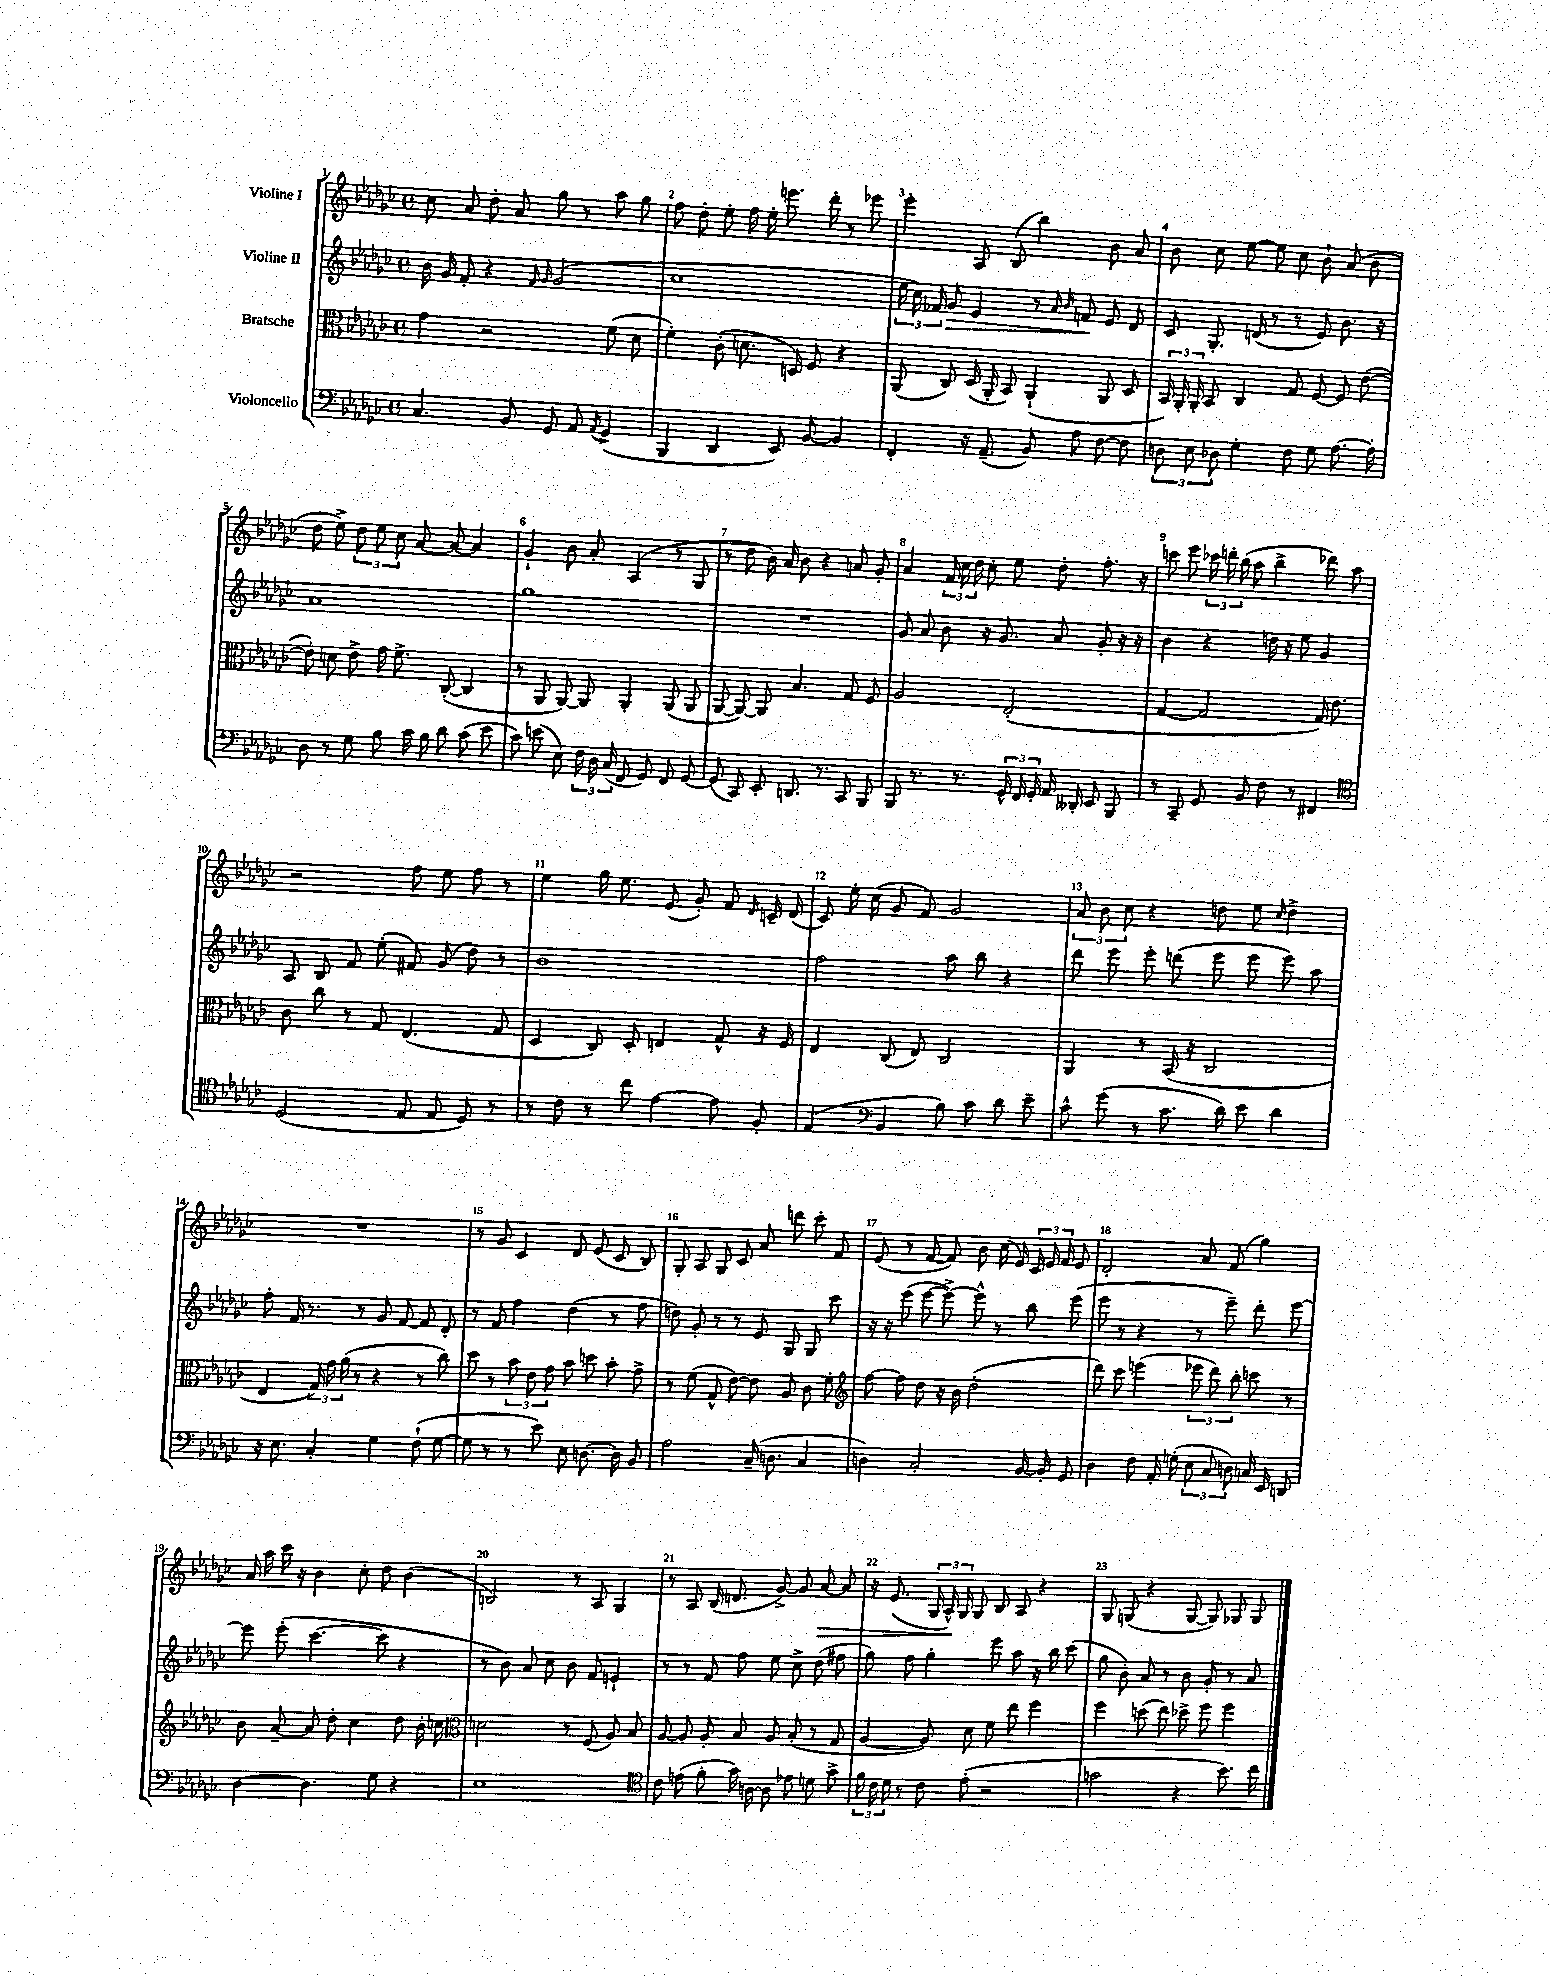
<<
\new StaffGroup <<
\new Staff = "s0" \with { instrumentName = "Violine I" } {
    \clef treble \key ges \major \defaultTimeSignature \time 4/4
    \autoBeamOff ces''8 aes'8 des''8-. aes'8 ges''8 r8 aes''8 ges''8 |
    f''8 des''8-. ees''8-. f''16 ees''16-. e'''8. des'''16-. r8 ees'''8 |
    ees'''4-. aes8 bes8( bes''4) bes'8 aes'8 |
    bes'8 ces''8 ees''8~ ees''8 ces''8 bes'8-! aes'8( bes'8 |
    des''8 ees''8->) \tuplet 3/2 { des''8 ees''8 ces''8 } aes'8~ aes'8~ aes'4 |
    ges'4-! bes'8 aes'8-. aes4( r8 ges8 |
    r8 des''8 bes'16) aes'16 bes'8 r4 a'8 ges'8-. |
    aes'4 \tuplet 3/2 { f'16 ces''16 des''16 } ces''8-. ees''8 des''8-. f''8.-. r16 |
    c'''8 ees'''8 \tuplet 3/2 { ces'''16 d'''16-. bes''16( } aes''8 bes''4-> des'''8) aes''8 |
    r2 f''8 ees''8 f''8 r8 |
    ees''4 ges''16 ees''8. ees'8( ges'8-.) f'8 \grace { des'16 } c'16-- des'16( |
    ces'8) ees''16-. ces''16( ges'8 f'8) ges'2 |
    \tuplet 3/2 { aes'8 bes'8 ces''8 } r4 d''8 ees''8 \grace { ces''16 } d''4-> |
    R1 |
    r8 ges'8 ces'4 des'8 ees'8( ces'8 bes8) |
    ges8-. aes8 ges8 ces'8 aes'8 d'''8 ces'''8-. f'8 |
    ees'8( r8 f'8~ f'8) bes'8 ces''16( ees'16) \tuplet 3/2 { ces'16 ees'16 f'16 } ees'8 |
    des'2-. aes'8 f'8( ges''4) |
    aes'16 aes''16 ces'''16 r16 bes'4 ces''8-. des''8 bes'4( |
    b2) r8 aes8 ges4 |
    r8 aes8 bes16( d'8. ges'8~->) ges'8 aes'8~\> aes'8 |
    r16 ees'8.( \tuplet 3/2 { ges16 aes16-^\!) ges16 } ges8 bes8 aes8 r4 |
    ges8 g8( r4 g8~ g8) ges8 ges8 \bar "|." |
}
\new Staff = "s1" \with { instrumentName = "Violine II" } {
    \clef treble \key ges \major \defaultTimeSignature \time 4/4
    \autoBeamOff bes'16 ges'16 f'8-. r4 \grace { f'16 ges'16 } ges'2( |
    ces''1 |
    \tuplet 3/2 { ees''16 ces''16) fes'16 } ges'8\> ees'4 r8 \grace { aes'16 bes'16 } f'8\! ees'8 des'8 |
    ces'8 ges8.-. d'16( r8 r8 ees'8) bes'8. r16 |
    aes'1 |
    ges''1 |
    R1 |
    ges'8 aes'8 bes'8 r16 ges'8. aes'8 ges'8-. r16 r16 |
    bes'4 r4 d''16 r16 ees''8 ges'4 |
    aes8 bes8 f'8 ees''8-.( fis'8) ges'8( des''8) r8 |
    bes'1 |
    f''2 aes''8 bes''8 r4 |
    des'''8 ees'''8 ees'''8-. d'''8( ees'''8 ees'''8 ees'''8) aes''8 |
    f''8-. f'16 r8. r8 ges'8 f'8~ f'8 des'8-. |
    r8 f'8 f''4 des''4( r8 f''8 |
    d''8) ges'8-. r8 r8 ees'8 ges8 ges8 ces'''8 |
    r16 r16 ees'''8( ees'''8~ ees'''8~->) ees'''8-^ r8 bes''8 ees'''8( |
    ees'''8 r8 r4 r8 ees'''8--) des'''8-. ees'''8~ |
    ees'''8 ees'''8-.( ces'''4.~ ces'''8 r4 |
    r8 bes'8) aes'8 ces''8 bes'8 f'8 e'4-! |
    r8 r8 f'8 f''8 ees''8 ces''8-> des''8( fis''8 |
    ges''8) f''8 ges''4-. ees'''8 aes''8 r16 bes''16 ces'''8( |
    ges''8 bes'8-.) aes'8 r8 bes'8 ges'8-. r8 aes'8 \bar "|." |
}
\new Staff = "s2" \with { instrumentName = "Bratsche" } {
    \clef alto \key ges \major \defaultTimeSignature \time 4/4
    \autoBeamOff ges'4 r2 f'8( des'8 |
    f'4-.) ces'8-.( d'8. d16) f8 r4 |
    aes,8( ces8) des16( aes,16-. bes,8) aes,4-!( aes,8 des8 |
    \tuplet 3/2 { bes,16) aes,16-. aes,16-. } bes,8 ces4 ges8 f8~ f8 ees'8~( |
    ees'8-.) d'8 ees'8-> ges'16 f'8.-> ces8~-.( ces4 |
    r8 aes,8 aes,8~) aes,8 aes,4-. aes,8( aes,8 |
    aes,8~ aes,8~) aes,8 bes4. ges8 f8 |
    aes2 ees2-.( |
    ges4~ ges2 ges16) ees'8. |
    ces'8 ces''8 r8 ges8 ees4.( ges8 |
    des4 ces8) des8-. e4 ges8-^ r16 f16 |
    ees4 ces8( ees8) ces2 |
    aes,4 r8 bes,16( r16 ces2 |
    ees4 \tuplet 3/2 { ges16) ges'16 aes'16( } r8 r4 r8 ces''8) |
    des''8 r8 \tuplet 3/2 { bes'8 ees'8 ges'8 } bes'8 d''8 bes'8-. ges'8-> |
    r8 f'8( ges8-^ ees'8~) ees'8 aes8 ces'8 f'8-. |
    \clef treble f''8~ f''8 des''8 r16 bes'16 des''2-.( |
    des'''8) ces'''8 e'''4( \tuplet 3/2 { ees'''8 des'''8) bes''8-. } c'''8 r8 |
    bes'8 aes'8~-- aes'8 des''8-. ces''4 des''8 bes'16-. c''16 |
    \clef alto d'2 r8 f8( aes8) bes8 |
    aes8~ aes8 aes8-. bes8 aes8 bes8-.( r8 ges8 |
    aes4~ aes8) des'8 f'8 ees''8 f''4 |
    f''4 d''8( ees''8) des''8-> f''8 f''4 \bar "|." |
}
\new Staff = "s3" \with { instrumentName = "Violoncello" } {
    \clef bass \key ges \major \defaultTimeSignature \time 4/4
    \autoBeamOff ces4. bes,8 ges,8 aes,8 \acciaccatura { aes,8 } ges,4->( |
    bes,,4 des,4 ees,8) bes,8~ bes,4 |
    f,4-. r16 aes,8.--( bes,8) aes8 f8~ f8 |
    \tuplet 3/2 { d8 ees8 des8 } ges4-. f8 ges8 aes8.~ aes16-. |
    des8 r8 ges8 bes8 ces'16 bes16 des'8 ces'8( ees'8 |
    ces'8) e'8( ees8) \tuplet 3/2 { f16 des16 ces16( } f,8 ges,8) f,8 ges,8~ |
    ges,8( ces,8) ees,8-. d,8. r8. ces,8 bes,,8 |
    bes,,8 r8. r8. \tuplet 3/2 { ges,16-^ f,16 ges,16-. } aes,16 deses,16-. ees,8 bes,,8 |
    r8 ces,8-- ges,8 bes,8 f8 r8 fis,4 |
    \clef tenor des2( ees8 ees8 des8) r8 |
    r8 ces'8 r8 ces''8 ees'4~ ees'8 f8-. |
    ees4( \clef bass bes,4 bes8) ces'8 des'8 ees'8-- |
    ces'8-^ ges'8( r8 ces'8. des'16) ees'8 des'4 |
    r16 ees8. ces4-. ges4 f8-!( ges8~ |
    ges8 r8 r8 ees'8) ees8 d8.~ d16 bes,8 |
    aes2 ces16--( d8. ces4 |
    d4) ces2-. bes,16~ bes,16-. ges,8 |
    des4 f8 aes,16-. g16-.( \tuplet 3/2 { ees8 ces8 d8) } c16 ees,16 d,8 |
    des4~ des4. ges8 r4 |
    ees1 |
    \clef tenor ces'8 e'8( f'8-. ges'16) a16~ a8 ees'8 d'8 ges'8-> |
    \tuplet 3/2 { f'16 ces'16 des'16 } r8 ces'8 ees'8-.( r2 |
    g'2 r4 bes'8.) ces''16 \bar "|." |
}
>>
>>
\layout { \context { \Score \override BarNumber.break-visibility = ##(#f #t #t) barNumberVisibility = #all-bar-numbers-visible } }
